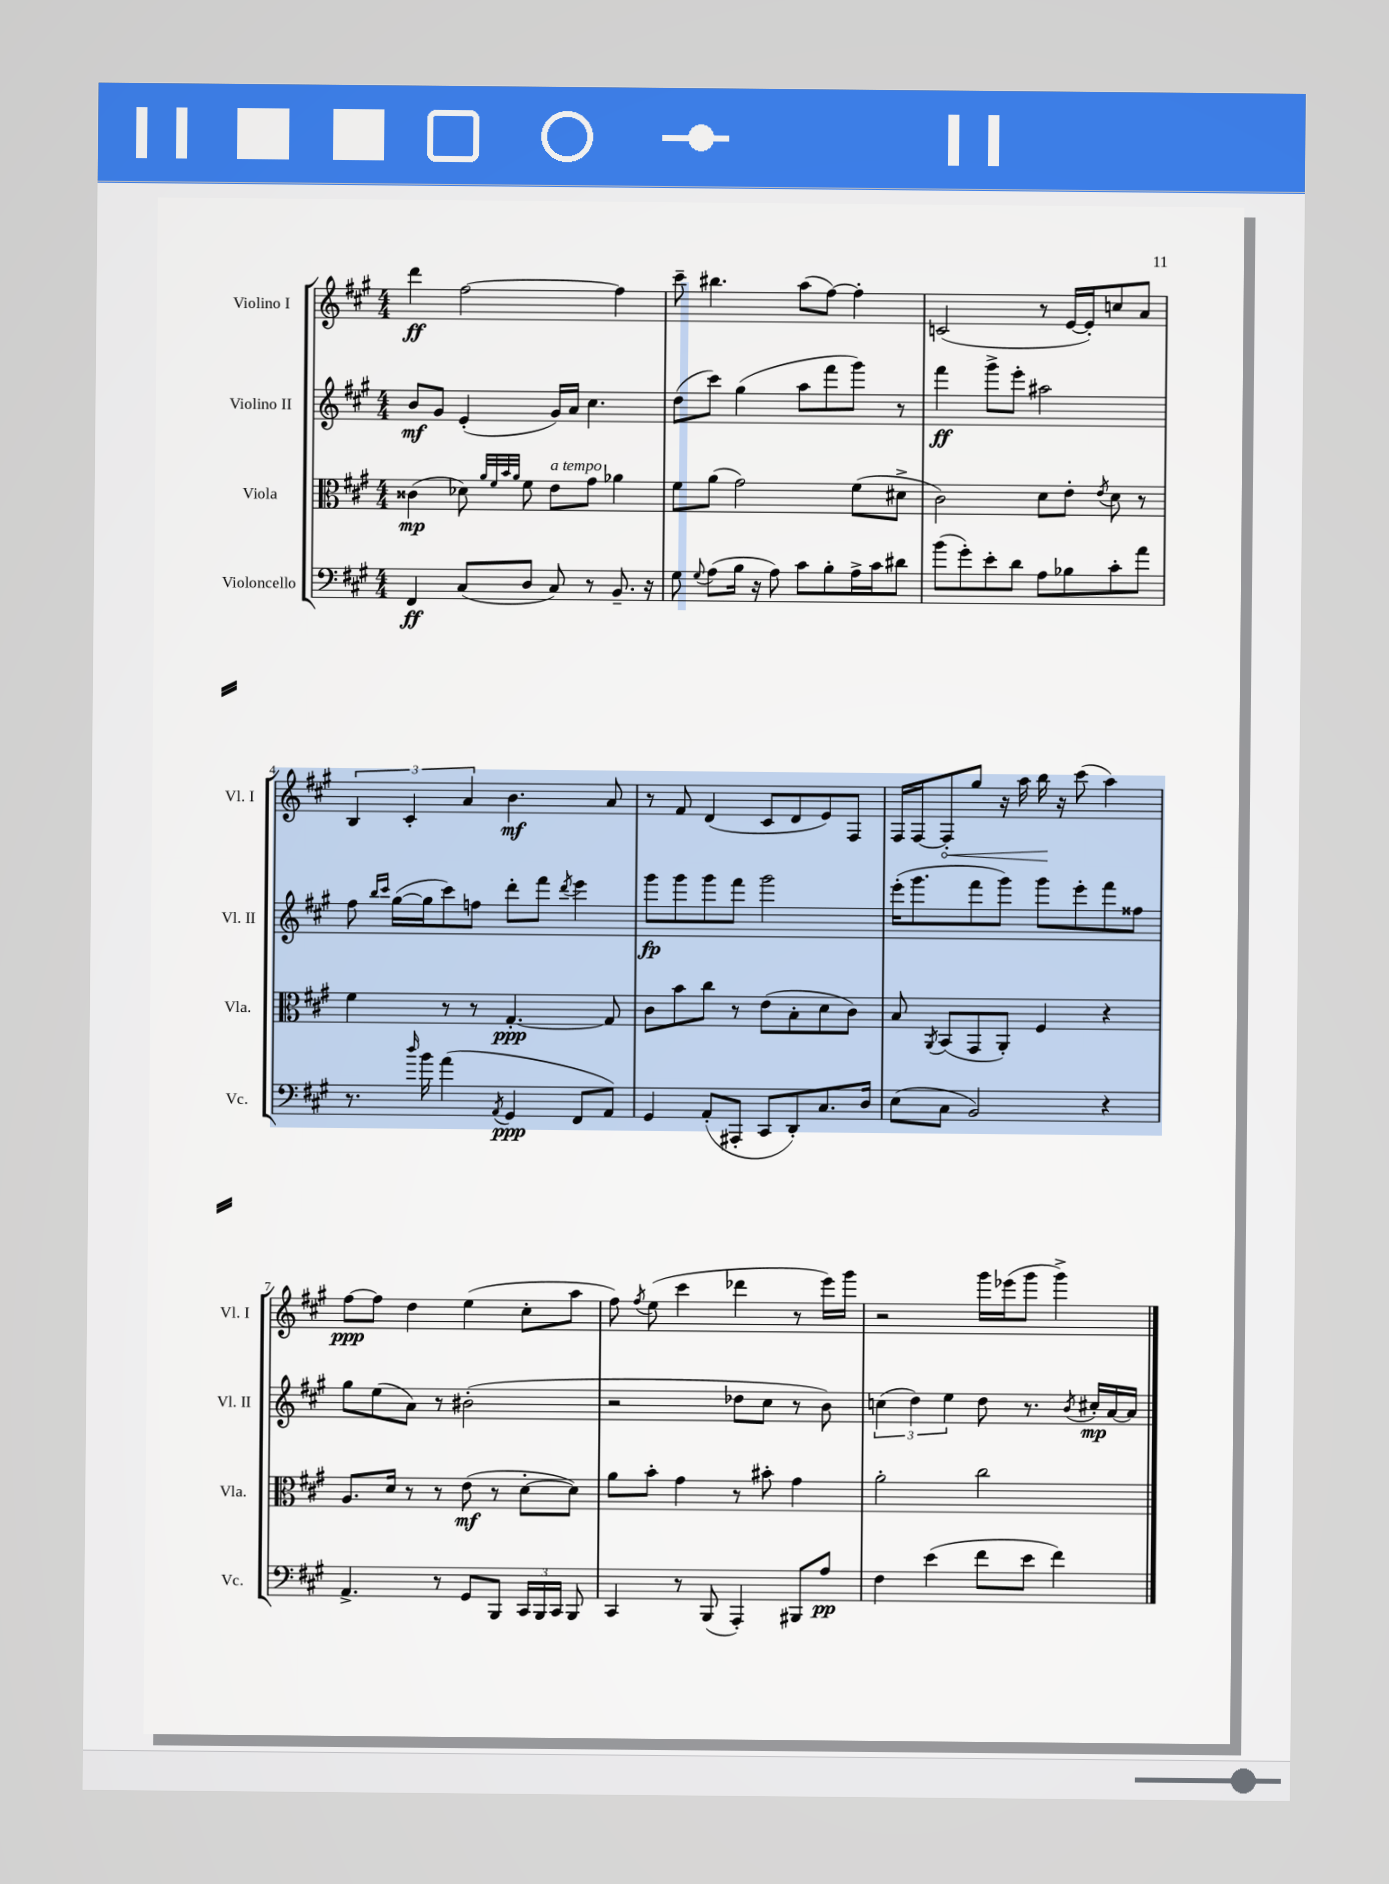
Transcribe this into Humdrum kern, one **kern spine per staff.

**kern	**kern	**kern	**kern
*staff4	*staff3	*staff2	*staff1
*clefF4	*clefC3	*clefG2	*clefG2
*k[f#c#g#]	*k[f#c#g#]	*k[f#c#g#]	*k[f#c#g#]
*M4/4	*M4/4	*M4/4	*M4/4
4FF#	(4c##	8b	4ddd
.	.	8g#	.
(8C#	8d-)	(4e'	[2ff#
.	32qqa	.	.
.	32qqf#	.	.
.	32qqb	.	.
.	32qqa	.	.
8D	8f#	.	.
8C#)	8e	16g#)	.
.	.	16a	.
8r	8g#	4.cc#	.
8.BB~	4a-	.	4ff#]
16r	.	.	.
=	=	=	=
8G#	8f#	(8dd	8ccc#~
8qqG#	.	.	.
(8A	(8a	8ccc#)	4.bb#
16B	2g#)	(4gg#	.
16r	.	.	.
8A)	.	.	.
8c#	.	8aa	(8aa
8B'	.	8fff#	[8ff#)
16A^	(8f#	8ggg#)	4ff#']
16c#	.	.	.
8d#	8d#^	8r	.
=	=	=	=
(8b	2c#)	4fff#	(2c
8g#')	.	.	.
8e'	.	8ggg#^	.
8d	.	8eee'	.
8A	8d	2aa#	8r
8B-	8e'	.	[16e
.	.	.	16e'])
.	8qe	.	.
8c#'	8d	.	8cc
8a	8r	.	8a
=	=	=	=
8.r	4f#	8ff#	6B
.	.	16qqbb	.
.	.	16qqccc#	.
.	.	([16gg#	.
.	.	.	6c#'
16qqdd	.	.	.
16b	.	16gg#]	.
(4a	8r	8ccc#)	.
.	.	.	6a
.	8r	8ff	.
8qAA	.	.	.
4GG#	[4.G#'	8ddd'	4.b
.	.	8fff#	.
.	.	8qddd	.
8FF#	.	4eee	.
8AA)	8G#]	.	8a
=	=	=	=
4GG#	8c#	8ggg#	8r
.	8b	8ggg#	8f#
(8AA'	8cc#	8ggg#	(4d
8AAA#'	8r	8fff#	.
8CC#	(8e	2ggg#	8c#
8DD')	8B'	.	8d
8.C#	8d	.	8e)
.	8c#)	.	8F#
16D	.	.	.
=	=	=	=
(8E	8B	(16eee'	16F#
.	.	8.ggg#	[16F#
.	8qAA	.	.
8C#	(8BB	.	8F#']
2BB)	8GG#	8fff#	8gg#
.	8AA')	8ggg#)	16r
.	.	.	16aa
.	4F#	8ggg#	16bb
.	.	.	16r
.	.	8eee'	(8ccc#
4r	4r	8fff#	4aa)
.	.	8ff##	.
=	=	=	=
4.AA^	8.A	8gg#	[8ff#
.	.	(8ee	8ff#]
.	16d	.	.
.	8r	8a)	4dd
8r	8r	8r	.
8GG#	(8e	(2b#'	(4ee
8BBB	8r	.	.
24CC#	[8d'	.	8cc#'
24BBB	.	.	.
24CC#	.	.	.
8BBB	8d])	.	8aa
=	=	=	=
4CC#	8a	2r	8ff#)
.	.	.	8qff#
.	8b'	.	(8ee
8r	4g#	.	4ccc#
(8BBB	.	.	.
4AAA')	8r	8dd-	4ddd-
.	8b#'	8cc#	.
8BBB#	4g#	8r	8r
8A	.	8b)	16eee)
.	.	.	16ggg#
=	=	=	=
4F#	2a'	(6cc	2r
.	.	6dd)	.
(4e	.	.	.
.	.	6ee	.
8f#	2cc#	8dd	16ggg#
.	.	.	(16eee-
8e	.	8.r	8ggg#
4f#)	.	.	4ggg#^)
.	.	8qb	.
.	.	16cc#'	.
.	.	[16a	.
.	.	16a]	.
==	==	==	==
*-	*-	*-	*-
